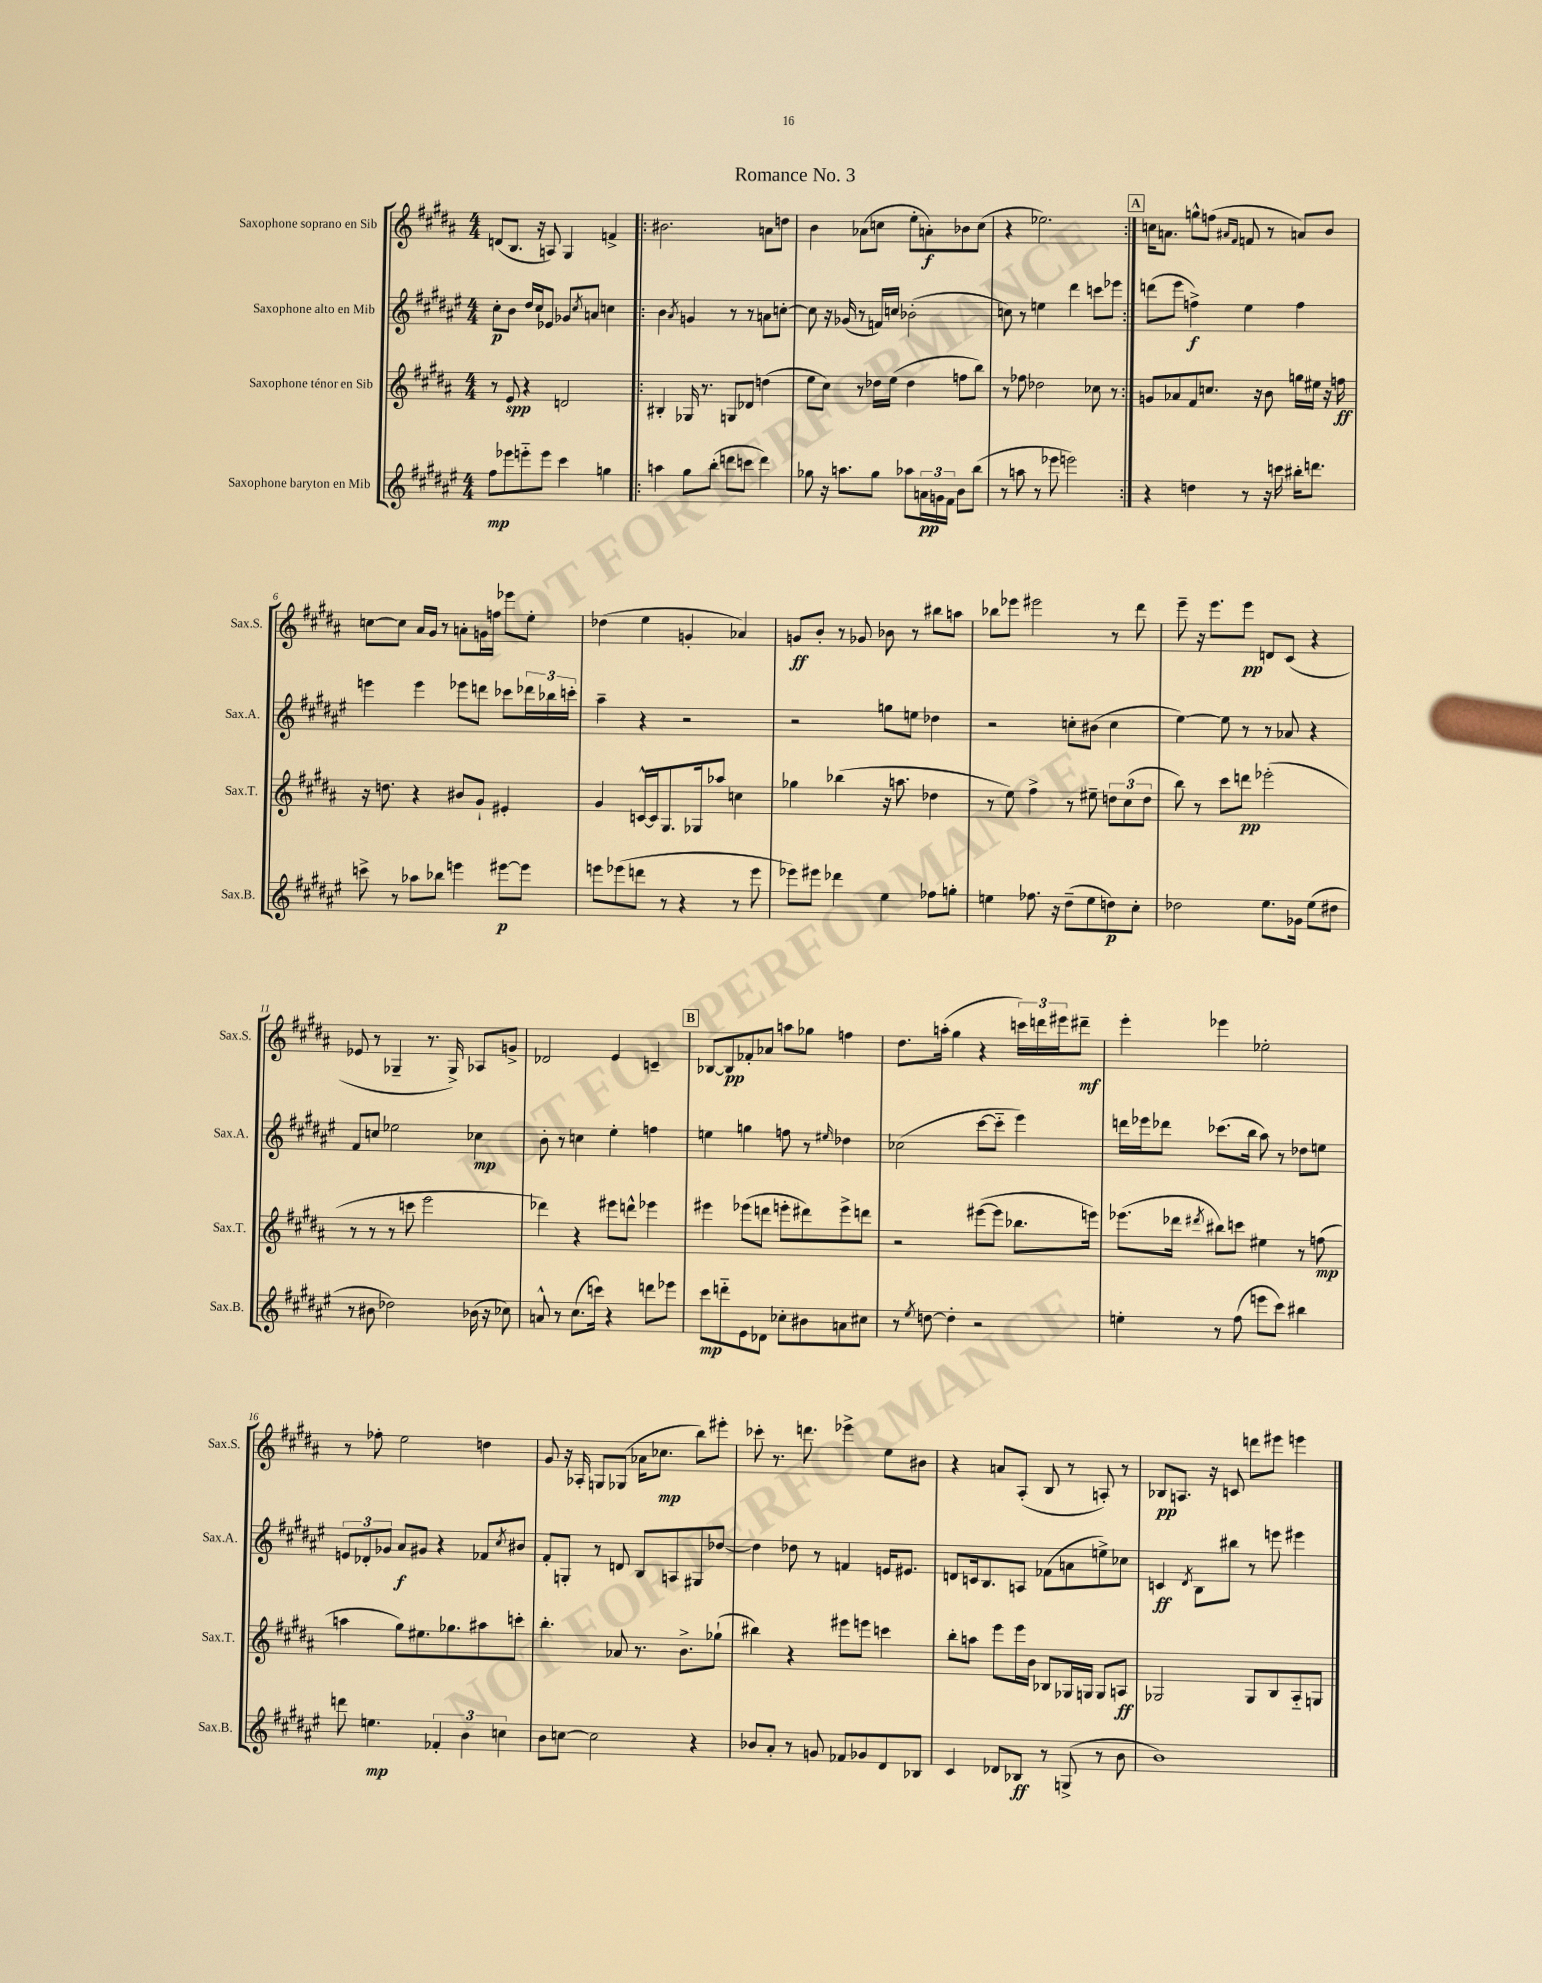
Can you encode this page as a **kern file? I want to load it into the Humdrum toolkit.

**kern	**kern	**kern	**kern
*staff4	*staff3	*staff2	*staff1
*clefG2	*clefG2	*clefG2	*clefG2
*k[f#c#g#d#a#e#]	*k[f#c#g#d#a#]	*k[f#c#g#d#a#e#]	*k[f#c#g#d#a#]
*M4/4	*M4/4	*M4/4	*M4/4
8ff#\L	8r	8cc#'\L	(8d/L
8eee-\	8e/	8b\J	8.B/J
8eee'~\	4r	16dd#/LL	.
.	.	16cc#/J	16r
8eee\J	.	8e-/J	8A/)
4ccc#\	2d/	8g-/L	4G#/
.	.	8qcc#/	.
.	.	8a/J	.
4gg\	.	4cc\	4f^/
=!|:	=!|:	=!|:	=!|:
4aa\	4B#'/	4b\	2.b#\
.	.	8qa#/	.
8gg#\L	16G-/	4g/	.
.	8.r	.	.
(8bb'\J	.	.	.
8ddd\L	8G/L	8r	.
8ccc\J	8d-/J	8r	.
4ddd\)	(4dd\	8a\L	8a\L
.	.	[8cc'\J	8dd\J
=	=	=	=
8gg-\	8ee\L	8cc\]	4b\
16r	8cc#\J)	16r	.
8.aa\L	.	(16g-/	.
.	8r	8r	(8a-\L
8gg-\J	16dd-\LL	16f/LL)	8cc\J
.	(16ee\JJ	16cc/JJ	.
8aa-\L	4dd-\	(2b-'\	8ee'\L
24a\L	.	.	8a'\)
24g\	.	.	.
24f#\JJ	.	.	.
8b\L	8ff\L	.	8b-\
(8bb\J	8bb\J)	.	(8cc\J
=	=	=	=
8r	8r	8cc\)	4r
8aa\	8ff-\	8r	.
8r	2dd-\	4ee\	2.ee-\)
8eee-\	.	.	.
2eee\)	.	4ddd#\	.
.	8cc-\	8ccc\L	.
.	8r	8eee-\J	.
=:|!	=:|!	=:|!	=:|!
4r	8g/L	(8ddd\L	16cc\LK
.	.	.	8.a\J
.	8a-/	8eee#\J	.
4dd\	8f#/	4ff^\)	8gg^^\L
.	8.cc/J	.	(8ff\J
.	.	.	16qqa#/LL
.	.	.	16qqf#/JJ
8r	.	4ee#\	8f/
.	16r	.	.
16r	8b\	.	8r
16ccc\	.	.	.
16bb#'\LK	16gg\LL	4ff\	8a/L)
8.ddd\J	16ee#\JJ	.	.
.	16r	.	8b/J
.	16ff\	.	.
=	=	=	=
8ccc^\	16r	4eee\	[8cc\L
.	8.dd\	.	.
8r	.	.	8cc\]J
8aa-\L	4r	4eee\	16a#/LL
.	.	.	16g#/JJ
8bb-\J	.	.	8r
4eee\	8b#/L	8eee-\L	8a'\L
.	8g#`/J	8ddd\J	16g\L
.	.	.	16ff\JJ
[8eee#\L	4e#'/	8ccc-\L	8eee-\L
8eee#\]J	.	24ddd-\L	8ee'\J
.	.	24bb-\	.
.	.	24ccc'\JJ	.
=	=	=	=
8eee\L	4g#/	4aa#~\	(4dd-\
(8eee-\	.	.	.
8ddd\J	[16c^^/LL	4r	4ee\
.	16c/]J	.	.
8r	8.G#/	.	.
4r	.	2r	4g'/
.	16G-/k	.	.
.	8aa-/J	.	.
8r	4cc\	.	4a-/)
8eee-\	.	.	.
=	=	=	=
8eee-\L)	4gg-\	2r	8g/L
8eee#\J	.	.	8b'/J
4ddd-\	(4bb-\	.	8r
.	.	.	8g-/
4ee#\	16r	8gg\L	8b-\
.	8.aa\	.	.
.	.	8ee\J	8r
8ff-\L	4dd-\	4dd-\	8bb#\L
8gg'\J	.	.	8aa\J
=	=	=	=
4ee\	8r	2r	8bb-\L
.	8ee\)	.	8eee-\J
8.ff-\	4ff#^\	.	2eee#\
16r	.	.	.
(8dd#~\L	8r	8cc'\L	.
8ee\	8ee#~\	(8b#\J	.
8dd\)	12dd\L	4cc\	8r
.	(12cc#\	.	.
8cc#'\J	.	.	8ddd#\
.	12dd\J	.	.
=	=	=	=
2dd-\	8bb\)	[4ee#\)	8eee~\
.	8r	.	16r
.	.	.	8.eee\L
.	8ccc#\L	8ee#\]	.
.	8ddd\J	8r	8eee\J
8.ee#\L	(2eee-'\	8r	8d/L
.	.	8a-/	(8c#/J
16g-\Jk	.	.	.
(8ee#\L	.	4r	4r
8dd#\J	.	.	.
=	=	=	=
8r	8r	8f#/L	8e-/
8b#\	8r	8cc/J	8r
2dd-\)	8r	2ee-\	4G-~/
.	8ccc\	.	.
.	2eee\	.	8.r
.	.	.	16G-^/)
(16b-\	.	4cc-\	8A-/L
16r	.	.	.
8cc-\)	.	.	8g^/J
=	=	=	=
8a^^/	4ddd-\)	8b'\	2d-/
8r	.	8r	.
(8.cc#\L	4r	4cc\	.
16ccc\Jk)	.	.	.
4r	8eee#\L	4ee#'\	4e/
.	8ddd^^\J	.	.
8ddd\L	4eee-\	4ff\	4c~/
8eee-\J	.	.	.
=	=	=	=
8ccc#\L	4eee#\	4ee\	[8B-/L
8ddd'~\	.	.	8B-/]
8e#\	(8eee-\L	4gg\	8f-'/
8d-\J	8ddd\J	.	8a-/J
8cc-'\L	8eee'\L	8ff\	8aa\L
8b#\	8ddd#\)	8r	8gg-\J
.	.	16qqee#/	.
8a\	8eee^\	4dd-\	4ff\
8cc#\J	8ddd\J	.	.
=	=	=	=
8r	2r	(2cc-\	8.dd#\L
8qee#/	.	.	.
[8dd\	.	.	.
.	.	.	(16aa'\Jk
4dd'\]	.	.	4gg#\
2r	([8eee#\L	[8ccc#\L	4r
.	8eee#\]J	8ccc#'~\]J	.
.	8.bb-\L	4eee#\)	24ccc\LL)
.	.	.	24ddd\
.	.	.	24eee#\J
.	.	.	8ddd#~\J
.	16eee\Jk)	.	.
=	=	=	=
4ee'\	(8.eee-\L	16ddd\LL	4eee'\
.	.	16eee-\J	.
.	.	8ddd-\J	.
.	16ddd-\Jk	.	.
.	8qddd#/	.	.
8r	8bb#\L)	(8.ccc-\L	4eee-\
(8ff#\	8ccc\J	.	.
.	.	16bb\Jk	.
8eee\L	4ee#\	8aa#\)	2ee-'\
8ccc#\J)	.	8r	.
4bb#\	8r	8dd-\L	.
.	(8ff\	8ee\J	.
=	=	=	=
8ddd\	4aa\	12e/L	8r
.	.	12d-'/	.
4.ee\	.	.	8ff-'\
.	.	12g-/J	.
.	8gg#\L)	8a#/L	2ee\
.	8.ee#\	8g#/J	.
6f-'/	.	4r	.
.	8.gg-\	.	.
6b\	.	.	.
.	8aa#\	8f-/L	4dd\
6cc\	.	.	.
.	.	8qcc#/	.
.	8ccc'\J	8b#/J	.
=	=	=	=
8b\L	4.bb'\	8f#'/L	8g#/
[8cc\J	.	8G'/J	16r
.	.	.	16A-'/
2cc\]	.	8r	8G/L
.	8a-/	8d/	(8G-/J
.	8.r	8B/L	16a-\LK
.	.	.	8.cc-\J
.	.	8A/	.
.	8.b^\L	.	.
4r	.	8G#/	8bb\L)
.	(8gg-`\J	[8dd-/J	8eee#'\J
=	=	=	=
8b-/L	4bb#\)	4dd-\]	8ccc-'\
8a#'/J	.	.	8.r
8r	4r	8dd-\	.
.	.	.	8.ddd\
8g/	.	8r	.
8f-/L	8eee#\L	4f/	4eee-^\
8g-/	8eee\J	.	.
8d#/	4ccc\	16e/LK	8ee\L
.	.	8.e#/J	.
8B-/J	.	.	8b#\J
=	=	=	=
4c#/	8bb'\L	8d/L	4r
.	8aa\J	16c/k	.
.	.	8.B/	.
8d-/L	8eee\L	.	8a/L
8B-/J	16eee\L	8A/J	(8A#'/J
.	16b\JJ	.	.
8r	8B-/L	(8f-\L	8B/
(8G^/	16G-/L	8a\	8r
.	16G/JJ	.	.
8r	8G/L	8ee^\)	8A'/)
8b\	8A/J	8cc-\J	8r
=	=	=	=
1b)	2G-/	4c/	8B-/L
.	.	.	8.A/J
.	.	8qd#/	.
.	.	8B\L	.
.	.	.	16r
.	.	8bb#\J	8c/
.	8G-/L	8r	8ddd\L
.	8B/	8eee\	8eee#\J
.	8A#'~/	4eee#\	4eee\
.	8G/J	.	.
==	==	==	==
*-	*-	*-	*-
